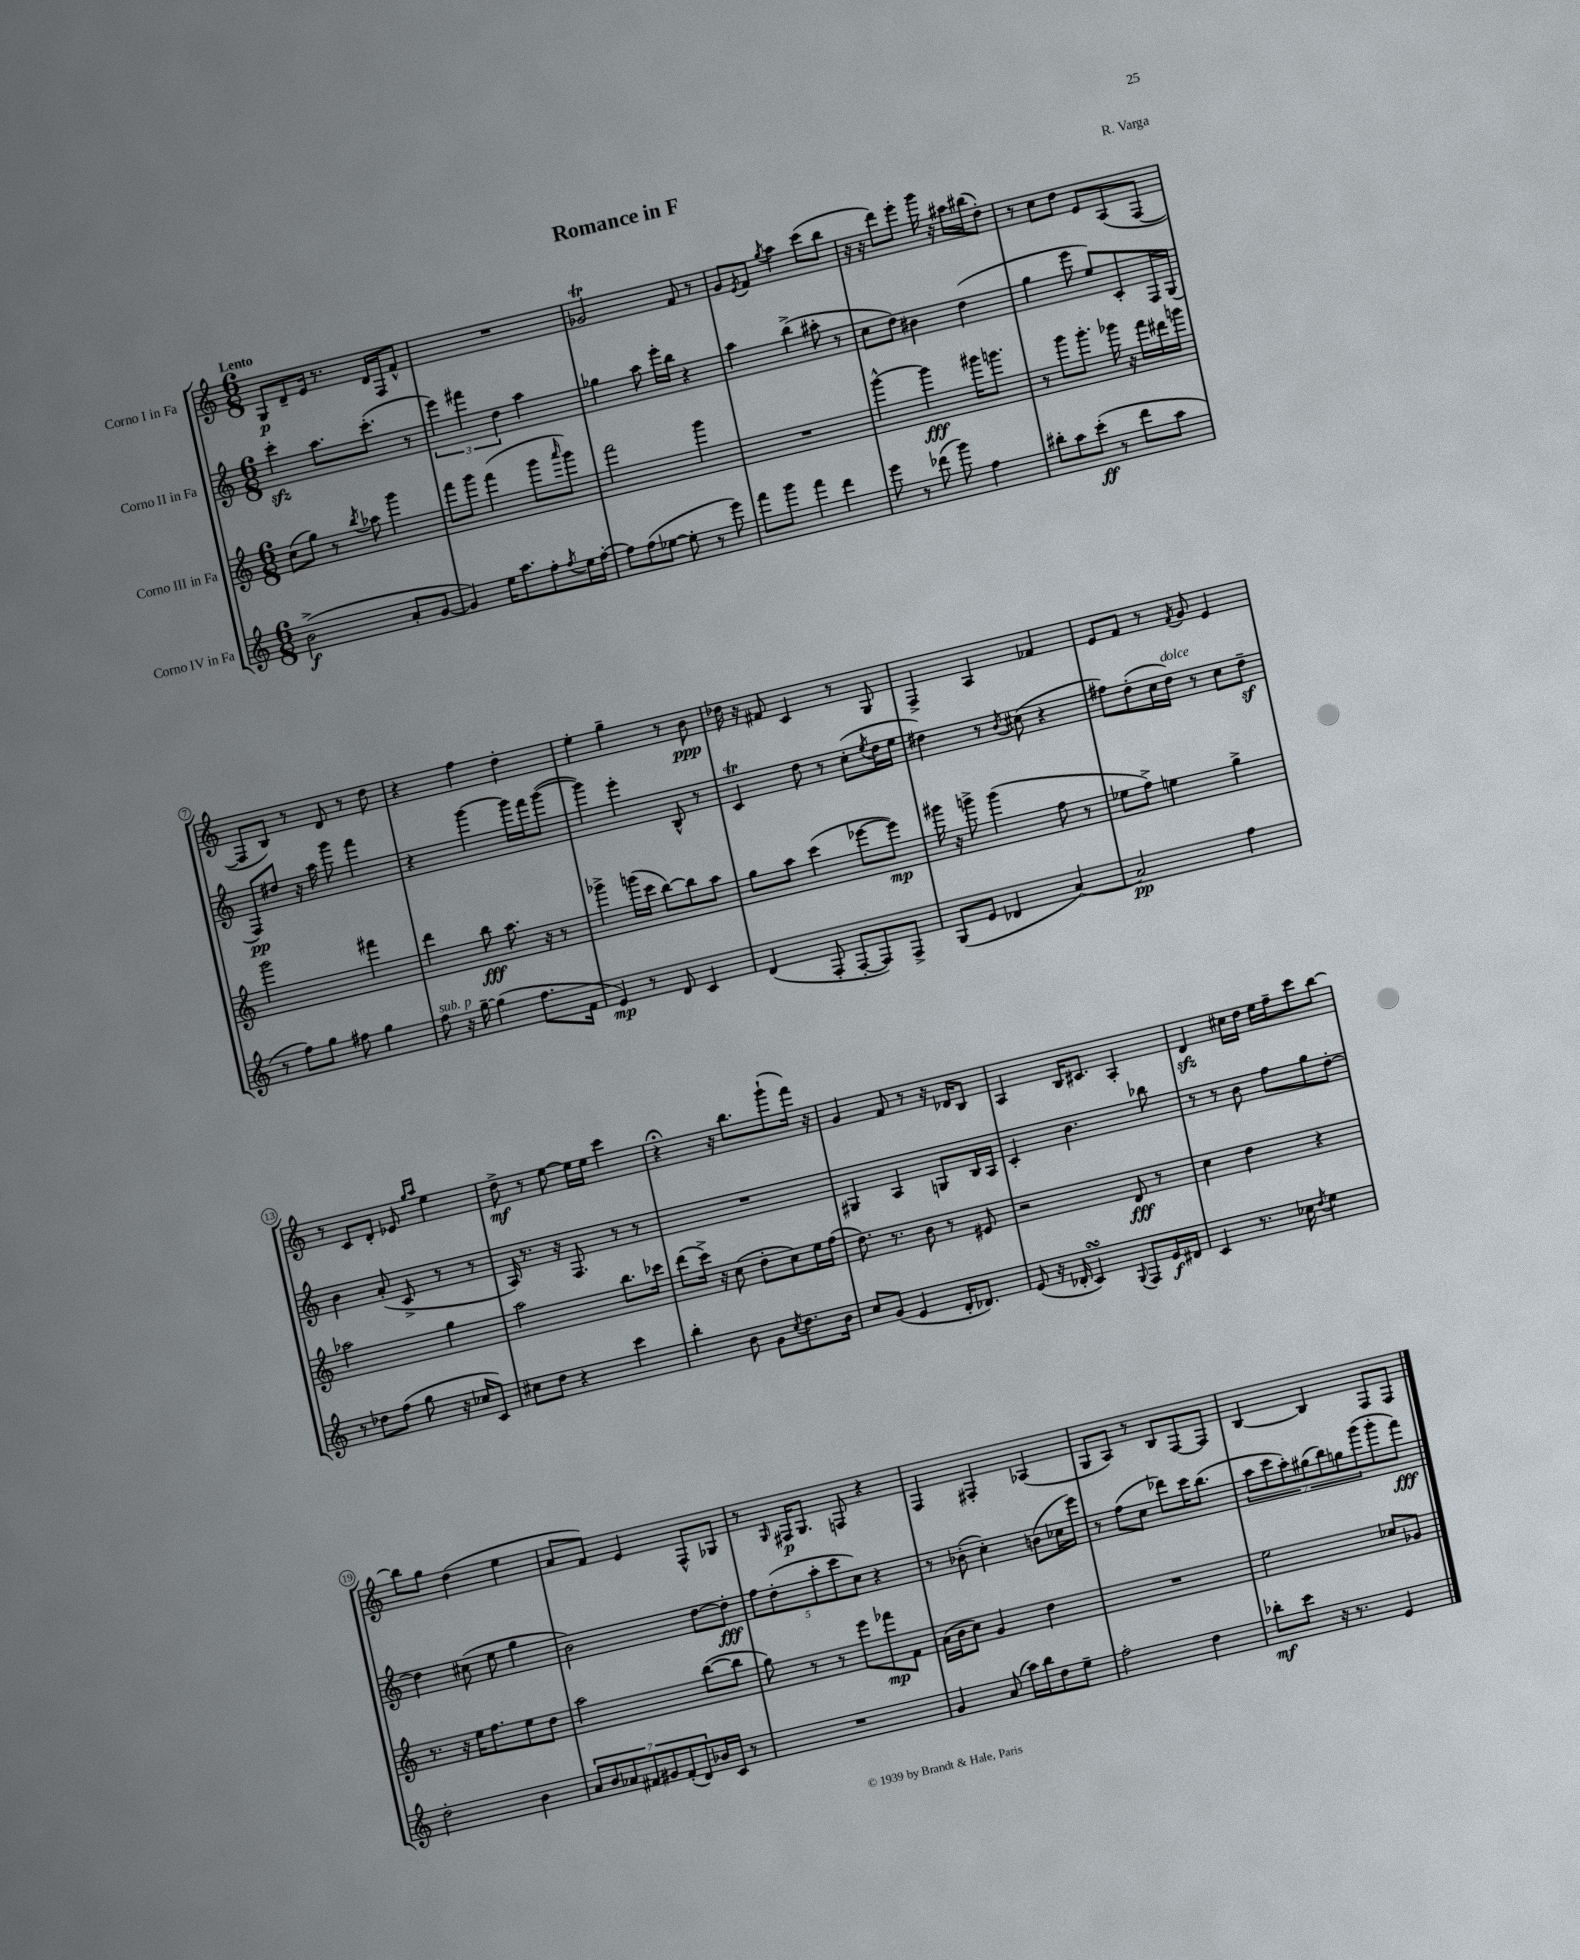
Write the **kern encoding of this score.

**kern	**kern	**kern	**kern
*staff4	*staff3	*staff2	*staff1
*clefG2	*clefG2	*clefG2	*clefG2
*k[]	*k[]	*k[]	*k[]
*M6/8	*M6/8	*M6/8	*M6/8
(2b^\	(8cc\L	4ccc'\	8G/L
.	8gg\J)	.	8d~/
.	8r	8.aa\L	16e/Jk
.	.	.	8.r
.	8qbb/	.	.
.	8aa-\	.	.
.	.	(8.ccc'\J	.
8a'/L	4ggg\	.	16d/LL
.	.	.	16F/J
[8g/J	.	8r	8f^^/J
=	=	=	=
4g/])	8fff\L	6eee\)	2.r
.	8ggg\J	.	.
.	.	6fff#\	.
16ee\LK	(4fff\	.	.
8.aa\	.	.	.
.	.	6dd\	.
8ff'\	8ggg\L	4aa\	.
8qff/	16qqaaa/	.	.
16ee\L	8ggg\J)	.	.
[16ff'\JJ	.	.	.
=	=	=	=
8ff\]L	2fff\	4gg-\	2g-/
(8ff\	.	.	.
[8ee-\J	.	8aa\	.
8ee-'\]	.	16eee'\LL	.
.	.	16bb\JJ	.
8r	4ggg\	4r	8f/
8eee\)	.	.	8r
=	=	=	=
8fff\L	2.r	4aa\	8g/L
.	.	.	8qe/
8ggg\J	.	.	8f/J
.	.	.	8qgg/
4fff\	.	(4bb^\	4aa\
4ddd\	.	8aa#'\	(8ccc\L
.	.	8r	8bb\J
=	=	=	=
8eee\	[4ggg^^\	8cc\L	16r
.	.	.	16r
8r	.	8dd\J)	8ddd\L)
(8ddd-\	4ggg\]	4b#\	8eee'\J
8ggg\)	.	.	16ggg\
.	.	.	16r
4ff\	16ggg#\LK	(4dd\	16aa#\LL
.	8.ggg\J	.	(16bb#\J
.	.	.	8dd'\J)
=	=	=	=
8bb#'\L	8r	4gg\	8r
8aa\	8ggg\L	.	8cc\L
(8ccc'\J	8.ggg'\J	8eee\	8dd\J
8r	.	8ee/L)	8e/L
.	16ggg-\	.	.
8ddd\L	16r	8c'/	(8A/
.	16fff\LL	.	.
8aa\J	16ddd#\	16F/L	[8F/J
.	16ggg\JJ	(16G/JJ	.
=	=	=	=
8r	2ggg\	8F/L)	8F/]L
8ff\L)	.	8dd#/J	8B/J)
8gg\J	.	16r	8r
.	.	16aa\	.
8ff#\	.	8ggg\	8d/
4gg\	4fff#\	4fff\	8r
.	.	.	8dd\
=	=	=	=
8ff\	4ddd\	4r	4r
16r	.	.	.
[16gg~\	.	.	.
(4gg\]	8bb\	[4ggg\	4ff\
.	8.aa\	.	.
8.ff\L	.	16ggg\]LL	4dd'\
.	16r	16fff\J	.
.	8r	([8ggg\J	.
16f\Jk	.	.	.
=	=	=	=
4e/)	4ggg-^\	4ggg\])	4ee'\
8r	(16ggg\LL	4eee'\	4gg~\
.	16ccc\JJ	.	.
8d/	[8bb\L)	.	.
4c/	8bb\]	8B^^/	8r
.	8aa\J	8r	8b\
=	=	=	=
(4d/	8gg\L	4c/	16dd-\
.	.	.	16r
.	8aa\J	.	8f#/
8F'/	(4ccc\	8dd\	4c/
[8F'/L	.	8r	.
8F/])	[8eee-\L	(8cc'\L	8r
.	.	8qee/	.
8F^/J	8eee-\]J)	16dd\L	8G/
.	.	16ee\JJ	.
=	=	=	=
(8G/L	16ggg#\	4dd#\)	4F^/
.	16r	.	.
8e/J	8ggg^\	.	.
4d-/	(4ggg\	8r	4A/
.	.	8qb/	.
.	.	(8cc#\	.
[4a/)	8ff\	4r	4f-/
.	8r	.	.
=	=	=	=
2a/]	8ee-\L	8ff#\L)	8e/L
.	8ff^\J)	(8dd'\	8f/J
.	4ee\	16cc\L	8r
.	.	16dd\JJ)	.
.	.	.	8qf/
.	.	8r	8g/
4ff\	4gg^\	8cc\L	4e/
.	.	8dd~\J	.
=	=	=	=
8r	2aa-\	4b\	8r
8dd-\L	.	.	8c/L
(8ff\J	.	(8a'/	8d'/J
8gg\	.	8c^/	8e-/
.	.	.	16qqgg/LL
.	.	.	16qqaa/JJ
16r	4gg\	8r	4ee\
16cc-/LK	.	.	.
8c/J)	.	8r	.
=	=	=	=
8cc#\L	2aa\	16A/)	8dd^\
.	.	8.r	.
8dd\J	.	.	8r
4r	.	16r	[8ee\
.	.	8.F/	.
.	.	.	16ee\]LL
.	.	.	16ee\JJ
4ccc\	8.bb\L	8r	4ccc\
.	.	8r	.
.	16ccc-\Jk	.	.
=	=	=	=
4bb'\	(8ddd\L	2.r	4r;
.	16ccc^\Jk)	.	.
.	16r	.	.
8b\	(8cc\	.	16r
.	.	.	8.bb\L
8g\L	8dd'\L	.	.
8qcc/	.	.	.
8.dd\	8cc\)	.	(8ggg`\
.	16ee\L	.	16fff\Jk)
16b\Jk	(16ff\JJ	.	16r
=	=	=	=
8cc/L	8.dd\)	4G#/	4g/
(8g/J	.	.	.
.	8.r	.	.
4e/	.	4A/	8f/
.	8b\	.	8r
16d'/LK	8r	8G/L	16r
8.d-/J)	.	.	16d-/LK
.	8e#/	16B/L	8B/J
.	.	16A/JJ	.
=	=	=	=
(8e/	2r	4c'/	4A/
16r	.	.	.
16d-'/	.	.	.
4c/)	.	4.b\	16B/LK
.	.	.	8.c#/J
8qqG/	.	.	.
8F/L	8d/	.	4A'/
16e/L	8r	8bb-\	.
16d#/JJ	.	.	.
=	=	=	=
4c/	4cc\	8r	4d/
.	.	8r	.
8.r	4dd\	8b\	16cc#\LL
.	.	.	16dd\JJ
.	.	8ff\L	16ee\LL
16cc-\	.	.	16ff~\J
8qdd/	.	.	.
4ee\	4r	8gg\	8ccc\
.	.	[8dd'\J	[8bb\J
=	=	=	=
2dd'\	8.r	4dd\]	8bb\]L
.	.	.	8gg\J
.	16r	.	.
.	16ee\LK	(8cc#\	(4dd\
.	8.ff\	.	.
.	.	8ee\	.
4b\	8ee\	4gg\	4ee\
.	8dd\J	.	.
=	=	=	=
14a/L	2aa\	2b\)	8a/L
14b/	.	.	.
.	.	.	8f/J)
14a-/	.	.	.
14f#/	.	.	.
.	.	.	4e/
14g#/	.	.	.
(14f#'/	.	.	.
14d/)	.	.	.
16b-/L	([8bb\L	[8dd\L	8F^^/L
16c/JJ	.	.	.
8r	8bb\]J	8dd'\]J	8G-/J
=	=	=	=
2.r	8gg\)	10ff\L	8r
.	.	(10dd'\	.
.	.	.	16qqG/
.	8r	.	16F#/LK
.	.	.	8.G/J
.	.	10aa'\	.
.	8r	.	.
.	.	10ccc\	.
.	8eee\L	.	8F/
.	.	10cc\J)	.
.	8fff-\	4r	4r
.	8f\J	.	.
=	=	=	=
4g/	(16a\LL	8r	4F/
.	16b\J	.	.
.	8cc\J)	(8b-'\	.
(8a/	4g/	4cc'\)	4F#'/
16aa\LL)	.	.	.
16bb\J	.	.	.
8dd\	4dd\	(8b\L	(4A-/
8ee~\J	.	16cc-\L	.
.	.	16eee\JJ)	.
=	=	=	=
2ff'\	2.r	8r	8G/L
.	.	(8ff\L	8A/J)
.	.	8cc\J	8r
.	.	8ddd-\L)	8B/L
4dd\	.	16ccc\K	[8F/
.	.	(8.bb\J	.
.	.	.	8F/]J
=	=	=	=
8bb-'\L	2ee\	14aa\L	[4B/
.	.	14ccc\	.
8ccc\J	.	.	.
.	.	14aa'\)	.
.	.	(14gg#\	.
16r	.	.	4B/]
.	.	14bb\)	.
8.r	.	.	.
.	.	14gg\	.
.	.	(14ggg\	.
4e/	8cc-/L	8ggg'\	8F/L
.	8g-/J	8fff\J)	8F/J
==	==	==	==
*-	*-	*-	*-
